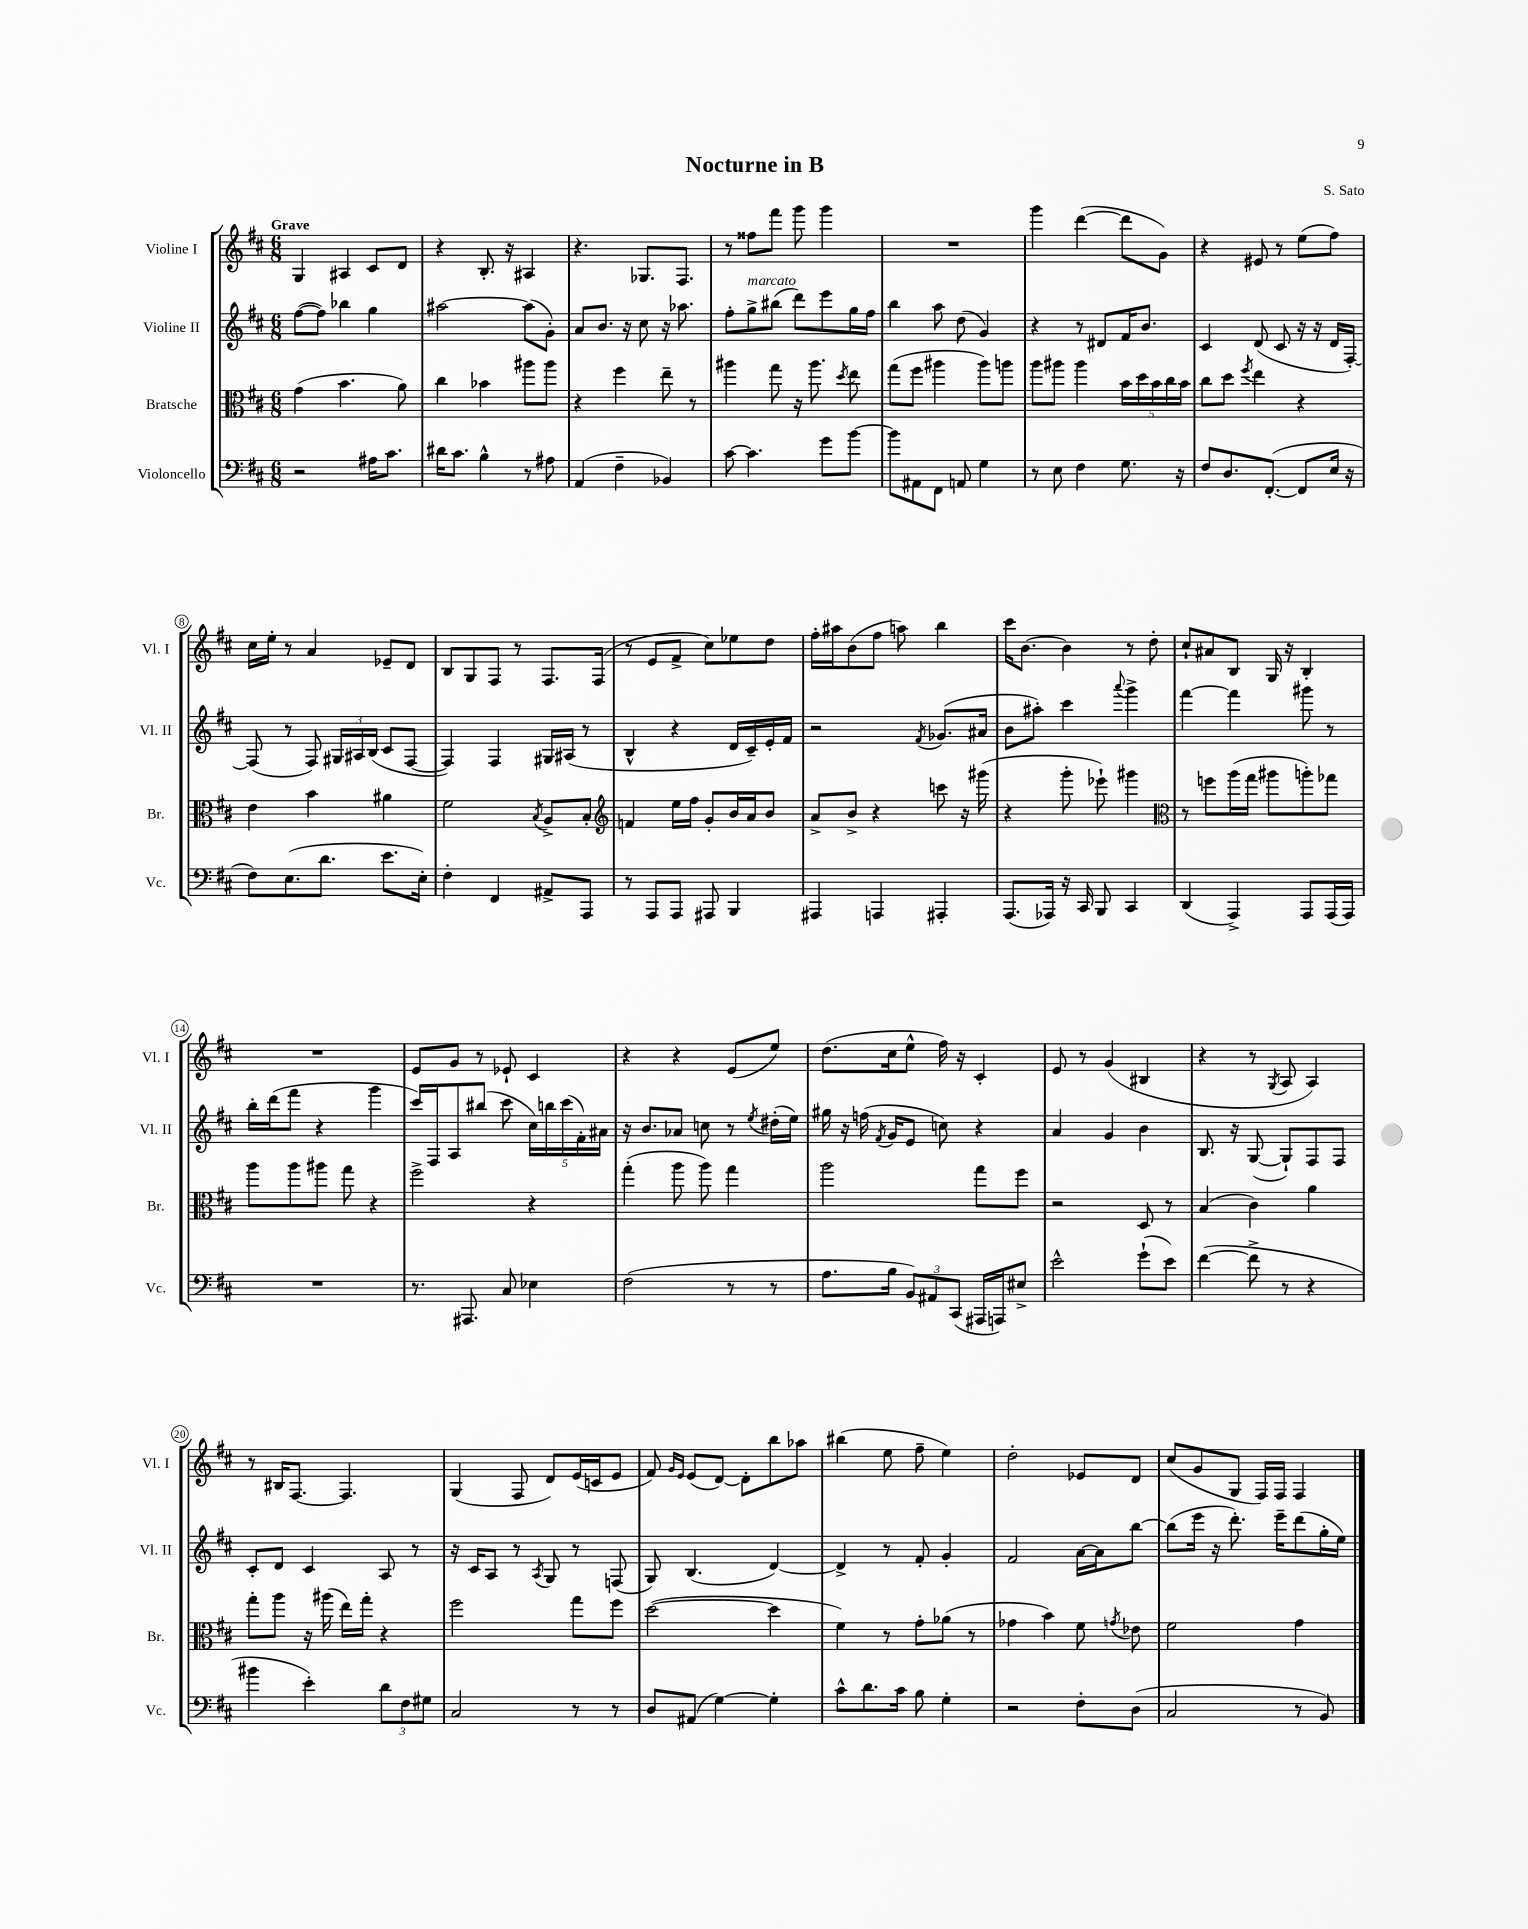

**kern	**kern	**kern	**kern
*part4	*part3	*part2	*part1
*staff4	*staff3	*staff2	*staff1
*I"Violoncello	*I"Bratsche	*I"Violine II	*I"Violine I
*I'Vc.	*I'Br.	*I'Vl. II	*I'Vl. I
*clefF4	*clefC3	*clefG2	*clefG2
*k[f#c#]	*k[f#c#]	*k[f#c#]	*k[f#c#]
*M6/8	*M6/8	*M6/8	*M6/8
=1	=1	=1	=1
!	!	!	!LO:TX:a:B:t=Grave
2r	(4g\	([8ff#\L	4G/
.	.	8ff#\J])	.
.	4.b\	4bb-X\	4A#X/
16A#X\KL	.	4gg\	8c#/L
8.c#\J	.	.	.
.	8a\)	.	8d/J
=2	=2	=2	=2
16d#X\KL	4cc#\	[2aa#X\	4r
8.c#\J	.	.	.
4B^^\	4b-X\	.	8.B'/
.	.	.	16r
8r	8aa#X\L	(8aa#\L]	4A#X/
8A#X\	8aa#\J	8g'\J)	.
=3	=3	=3	=3
(4AA/	4r	8a/L	4.r
.	.	8.b/J	.
4F#~\	4ff#\	.	.
.	.	16r	.
.	.	8cc#\	8.G-X/L
4BB-X/)	8ee~\	16r	.
.	.	8.aa-X\	8.F#/J
.	8r	.	.
=4	=4	=4	=4
[8c#\	4aa#X\	8ff#'\L	8r
!	!	!LO:TX:a:i:t=marcato	!
4.c#\]	.	8gg^\	8ff##X\L
.	8gg\	(8bb#X\J	8fff#\J
.	16r	8ddd\L)	8ggg\
.	8.aa#\	.	.
8g\L	.	8eee\	4ggg\
.	8qdd/	.	.
[8b\J	8ee\	16gg\L	.
.	.	16ff#\JJ	.
=5	=5	=5	=5
8b\L]	(8gg\L	4bb\	2.r
8AA#X\	8ff#\J	.	.
8FF#\J	4aa#X\	8aa\	.
8AAn/	.	(8dd\	.
4G\	8aa#\L)	4g/)	.
.	8aan\J	.	.
=6	=6	=6	=6
8r	8aa\L	4r	4ggg\
8E\	8aa#X\J	.	.
4F#\	4aa#\	8r	([4ddd\
.	.	8d#X/L	.
8.G\	20b\LL	16f#/K	8ddd\L]
.	20dd\	.	.
.	.	8.b/J	.
.	20b\	.	.
.	.	.	8g\J)
.	20cc#\	.	.
16r	.	.	.
.	20b\JJ	.	.
=7	=7	=7	=7
8F#/L	8cc#\L	4c#/	4r
8.D/	8dd\J	.	.
.	8qff#/	.	.
.	4ee\	(8d/	8e#X/
([8.FF#'/J	.	.	.
.	.	8c#/	8r
8FF#/L]	4r	16r	(8ee\L
.	.	16r	.
16E/Jk	.	16d/LL	8ff#\J)
16r	.	[16F#'/JJ)	.
!!LO:LB:g=z
=8	=8	=8	=8
8F#\L)	4e\	(8F#/]	16cc#\LL
.	.	.	16ee'\JJ
(8.E\	.	8r	8r
.	4b\	8F#/)	4a/
8.d\J	.	.	.
.	.	24G#X/LL	.
.	.	24A#X/	.
.	.	(24B/JJ	.
8.e\L	4a#X\	8c#/L	8e-X~/L
.	.	[8F#/J	8d/J
16E'\Jk)	.	.	.
=9	=9	=9	=9
4F#'\	2f#\	4F#/])	8B/L
.	.	.	8G/
4FF#/	.	4F#/	8F#/J
.	.	.	8r
.	8qB/	.	.
8AA#X^/L	8A^/L	16G#X/LL	8.F#/L
.	.	(16A#X/JJ	.
8AAA/J	8B'/J	8r	.
.	.	.	(16F#/Jk
=10	=10	=10	=10
*	*clefG2	*	*
8r	4fn/	4B^^/	8r
8AAA/L	.	.	8e/L
8AAA/J	16ee\LL	4r	8f#^/J
.	16ff#\JJ	.	.
8AAA#X/	8g'/L	.	8cc#\L)
4BBB/	16b/L	16d/LL	8ee-X\
.	16a/J	16c#~/)	.
.	8b/J	16e'/	8dd\J
.	.	16f#/JJ	.
=11	=11	=11	=11
4AAA#X/	8a^/L	2r	16ff#'\LL
.	.	.	16aa#X\J
.	8b^/J	.	(8b\
4AAAn/	4r	.	8ff#\J
.	.	.	8aan\)
.	.	8qf#/	.
4AAA#X'/	8cccn\	(8.g-X/L	4bb\
.	16r	.	.
.	(16ggg#X\	16a#X/Jk	.
=12	=12	=12	=12
(8.AAA/L	4r	8b\L	16ccc#\KL
.	.	.	[8.b\J
.	.	8aa#X'\J)	.
16AAA-X/Jk)	.	.	.
16r	8ggg'\	4ccc#\	4b\]
16CC#/	.	.	.
8BBB/	8eee-X`\)	.	.
.	.	8qqaaa/	.
4CC#/	4ggg#X\	4ggg^\	8r
.	.	.	8dd'\
=13	=13	=13	=13
*	*clefC3	*	*
(4DD/	8r	[4fff#\	8cc#`/L
.	8ffn\L	.	8a#X/
4AAA^/)	(16aa\L	4fff#\]	8B/J
.	16gg\JJ	.	.
.	8aa#X\L	.	16G/
.	.	.	16r
8AAA/L	8aan'\)	8ggg#X\	4B'/
(16AAA/L	8gg-X\J	8r	.
16AAA/JJ)	.	.	.
!!LO:LB:g=z
=14	=14	=14	=14
2.r	8aa\L	16bb'\LL	2.r
.	.	(16ddd\J	.
.	8aa\	8fff#\J	.
.	8aa#X\J	4r	.
.	8gg\	.	.
.	4r	4ggg\	.
=15	=15	=15	=15
8.r	2ff#^\	16ccc#/LL)	8e/L
.	.	16F#/J	.
.	.	8A/	8g/J
8.AAA#X/	.	.	.
.	.	(8bb#X/J	8r
8C#/	.	8ccc#\	8e-X`/
4E-X\	4r	20cc#\LL)	4c#/
.	.	20bbn\	.
.	.	(20ccc#\	.
.	.	20f#'\)	.
.	.	20a#X\JJ	.
=16	=16	=16	=16
(2F#\	(4gg'\	16r	4r
.	.	8.b/L	.
.	8aa\	8a-X/J	4r
.	8aa\)	8ccn\	.
8r	4gg\	8r	(8e/L
.	.	8qee/	.
8r	.	(16dd#X'\LL	8ee/J)
.	.	16ee\JJ)	.
=17	=17	=17	=17
8.A\L	2aa\	16gg#X\	(8.dd\L
.	.	16r	.
.	.	(16ffn\	.
.	.	8qf#/	.
16B\Jk	.	16g/KL	16cc#\k
12BB/L)	.	8e/J	8ee^^\J
12AA#X/	.	.	.
.	.	8ccn\)	16ff#\)
(12CC#/J	.	.	.
.	.	.	16r
16AAA#X/LL	8gg\L	4r	4c#'/
16AAAn/J)	.	.	.
8E#X^/J	8ff#\J	.	.
=18	=18	=18	=18
2e^^\	2r	4a/	8e/
.	.	.	8r
.	.	4g/	(4g/
(8g`\L	8D/	4b\	4B#X/
8e\J)	8r	.	.
=19	=19	=19	=19
([4f#\	(4B/	8.B/	4r
.	.	16r	.
8f#^\]	4c#\)	([8G/	8r
.	.	.	8qG/
8r	.	8G`/L])	8A/
4r	4a\	8F#/	4A/)
.	.	8F#/J	.
!!LO:LB:g=z
=20	=20	=20	=20
4b#X\	8gg'\L	8c#'/L	8r
.	8aa\J	8d/J	16B#X/KL
.	.	.	[8.F#/J
4e'\)	16r	4c#/	.
.	(16aa#X\	.	.
.	16ee\LL)	.	4.F#/]
.	16gg'\JJ	.	.
12d\L	4r	8A/	.
12F#\	.	.	.
.	.	8r	.
12G#X\J	.	.	.
=21	=21	=21	=21
2C#/	2ff#\	16r	(4G/
.	.	16c#/KL	.
.	.	8A/J	.
.	.	8r	8F#/
.	.	8qA/	.
.	.	8G/	8d/L)
8r	8gg\L	8r	(16e/L
.	.	.	16cn/J
8r	8ff#\J	(8Fn/	8e/J
=22	=22	=22	=22
8D/L	([2dd\	8G/)	8f#/)
.	.	.	16qqg/LL
.	.	.	16qqe/JJ
(8AA#X/J	.	(4.B/	(8e/L
[4G\)	.	.	[8d/J)
.	.	.	8d'\L]
4G'\]	4dd\]	[4d/)	8bb\
.	.	.	8aa-X\J
=23	=23	=23	=23
8c#^^\L	4f#\)	4d^/]	(4bb#X\
8.d\	.	.	.
.	8r	8r	8ee\
16c#\Jk	.	.	.
8B\	8g'\L	8f#'/	8ff#~\
4G'\	(8a-X\J	4g'/	4ee\)
.	8r	.	.
=24	=24	=24	=24
2r	4g-X\	2f#/	2dd'\
.	4b\)	.	.
8F#'\L	8f#\	[16a\LL	8e-X/L
.	.	16a\J]	.
.	8qgn/	.	.
(8D\J	8e-X\	[8bb\J	8d/J
=25	=25	=25	=25
2C#/	2f#\	(8bb\L]	(8cc#/L
.	.	16eee\Jk	8g/
.	.	16r	.
.	.	8.ddd'\)	8G/J
.	.	.	16F#/LL)
.	.	16eee~\KL	16F#/JJ
8r	4g\	(8ddd\	4F#/
8BB/)	.	16gg'\L	.
.	.	16ee\JJ)	.
==	==	==	==
*-	*-	*-	*-
